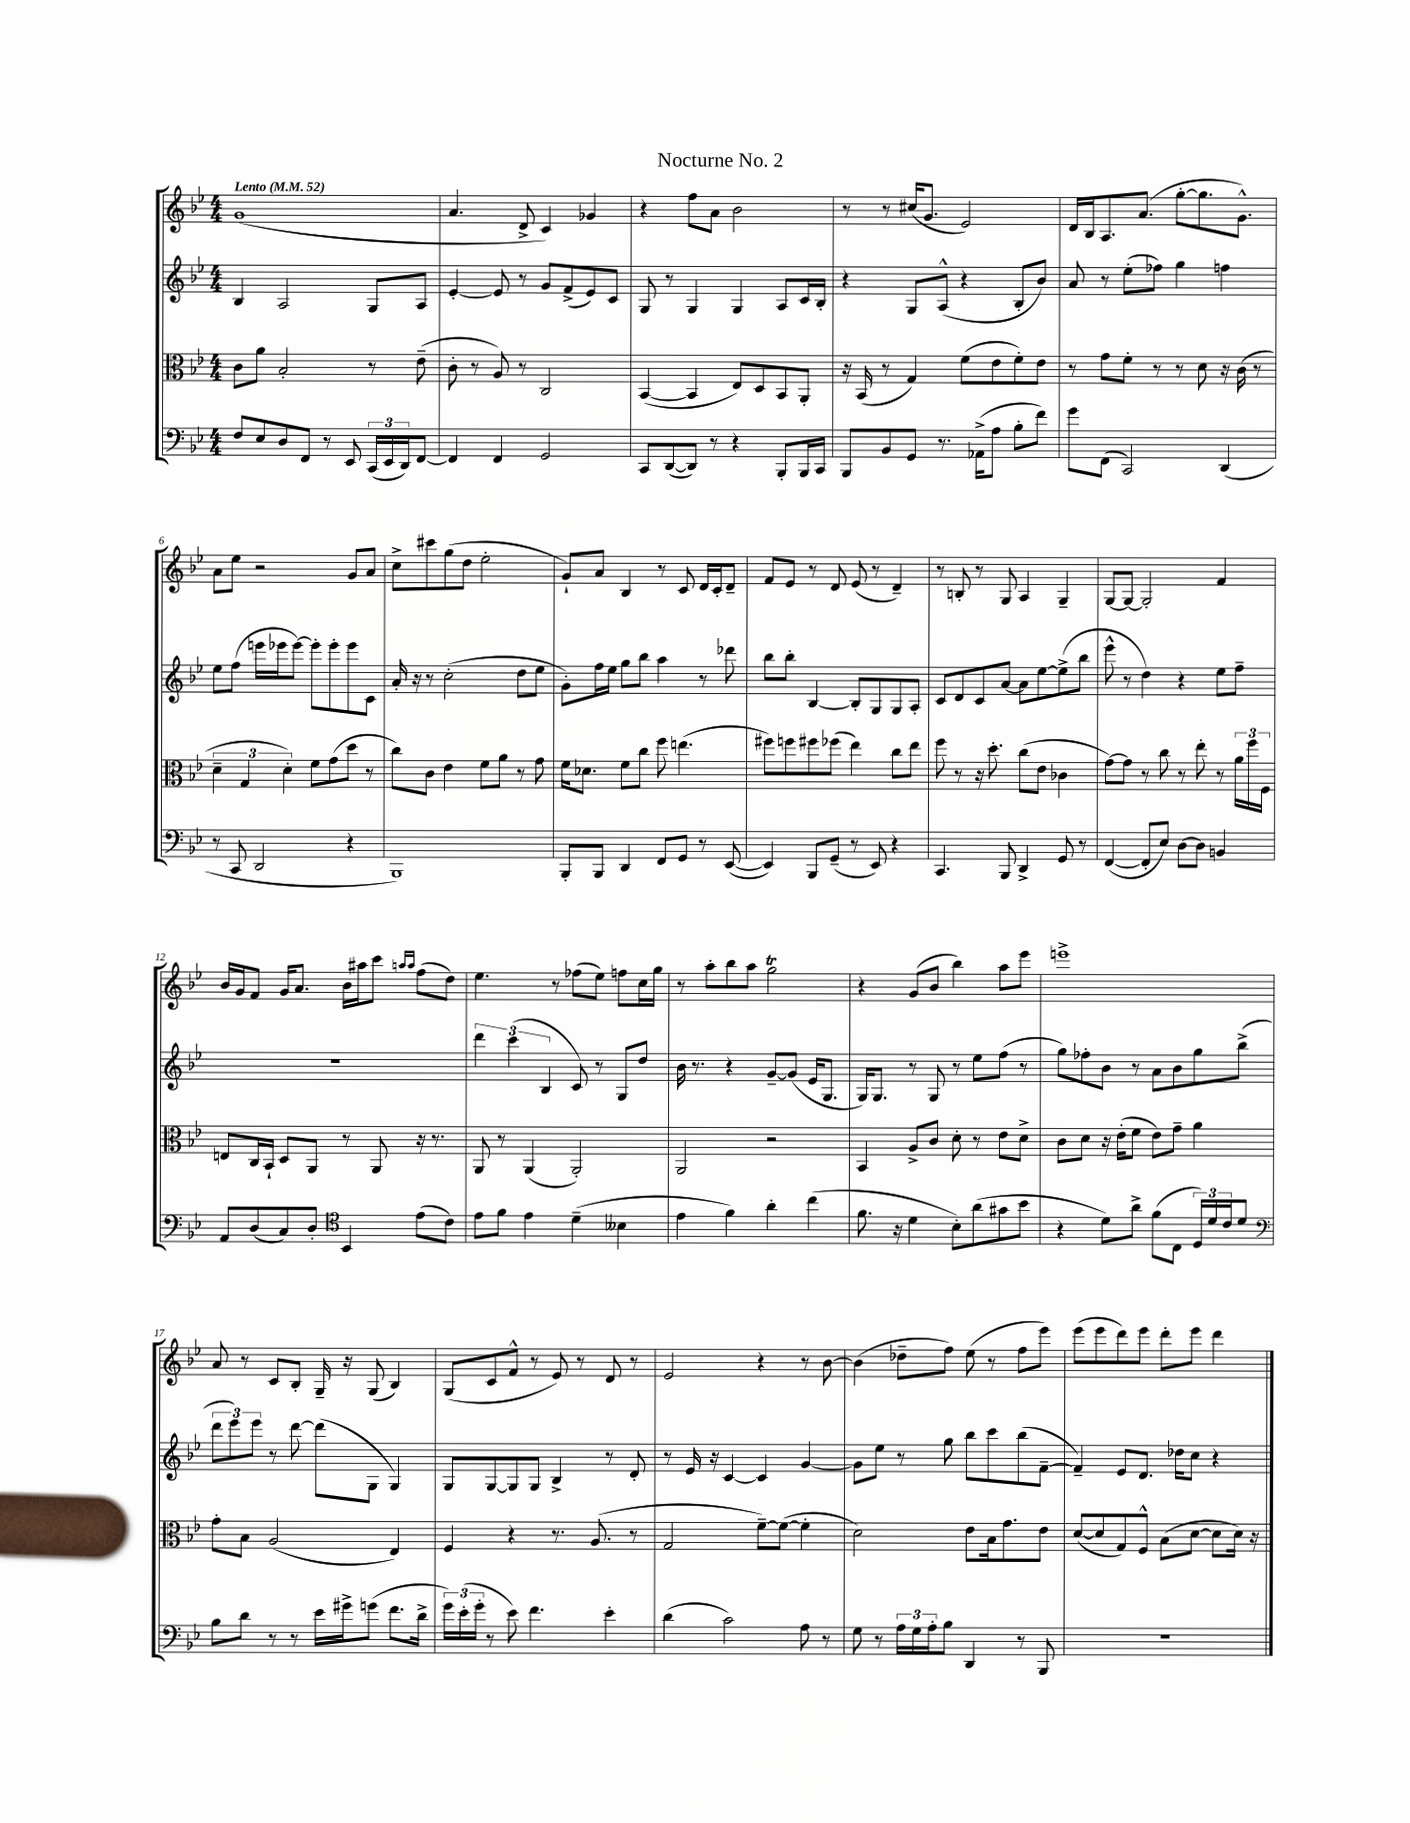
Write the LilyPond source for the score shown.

\header { title = "Nocturne No. 2" }
<<
\new StaffGroup <<
\new Staff = "s0" {
    \clef treble \key bes \major \numericTimeSignature \time 4/4 \tempo "Lento" 4 = 52
    g'1( |
    a'4. d'8-> c'4) ges'4 |
    r4 f''8 a'8 bes'2 |
    r8 r8 cis''16( g'8. ees'2) |
    d'16 bes16 a8. a'8.( g''8~-. g''8. g'8.-^) |
    a'8 ees''8 r2 g'8 a'8 |
    c''8-> cis'''8 g''8( d''8 ees''2-. |
    g'8-!) a'8 bes4 r8 c'8 d'16 c'16-. d'8-- |
    f'8 ees'8 r8 d'8 ees'8( r8 d'4--) |
    r8 b8-. r8 g8 a4 g4-- |
    g8~ g8~ g2-. f'4 |
    bes'16 g'16 f'8 g'16 a'8. bes'16 ais''16 c'''8 \grace { a''16 a''16 } f''8( d''8) |
    ees''4. r8 fes''8( ees''8) f''8 c''16 g''16 |
    r8 a''8-. bes''8 a''8 g''2\trill |
    r4 g'8( bes'8 bes''4) a''8 ees'''8 |
    e'''1-> |
    a'8 r8 c'8 bes8-. g16-- r16 g8( bes4) |
    g8( c'8 f'8-^ r8 ees'8) r8 d'8 r8 |
    ees'2 r4 r8 bes'8~ |
    bes'4( des''8-- f''8) ees''8( r8 f''8 ees'''8) |
    ees'''8( ees'''8 d'''8) ees'''8 d'''8-. ees'''8 d'''4 \bar "|." |
}
\new Staff = "s1" {
    \clef treble \key bes \major \numericTimeSignature \time 4/4
    bes4 a2 g8 a8 |
    ees'4~-. ees'8 r8 g'8 f'8->( ees'8) c'8 |
    g8 r8 g4 g4 a8 c'16 bes16-. |
    r4 g8 a8-^( r4 bes8-. bes'8) |
    a'8 r8 ees''8-.( fes''8) g''4 f''4 |
    ees''8 f''8( e'''16 ees'''16 ees'''8~) ees'''8-. ees'''8-. ees'''8 c'8 |
    a'16-. r16 r8 c''2-.( d''8 ees''8 |
    g'8-.) f''16 ees''16 g''8 bes''8 a''4 r8 des'''8 |
    bes''8 bes''8-. bes4~ bes8-. g8 g8 a8-. |
    c'8 d'8 c'8 a'8~ a'8 ees''8~ ees''8->( bes''8 |
    ees'''8-^ r8 d''4) r4 ees''8 f''8-- |
    R1 |
    \tuplet 3/2 { d'''4 c'''4( bes4 } c'8) r8 g8 d''8 |
    bes'16 r8. r4 g'8~-- g'8( ees'16 g8. |
    g16) g8. r8 g8 r8 ees''8 f''8( r8 |
    g''8) fes''8-. bes'8 r8 a'8 bes'8 g''8 bes''8->( |
    \tuplet 3/2 { d'''8 ees'''8) ees'''8 } r8 d'''8~ d'''8( g8 g4) |
    g8 g8~ g8 g8 bes4-> r8 d'8-. |
    r8 ees'16 r16 c'4~ c'4 g'4~ |
    g'8 ees''8 r8 g''8 bes''8 c'''8 bes''8( f'8~-- |
    f'4--) ees'8 d'8. des''16 c''8 r4 \bar "|." |
}
\new Staff = "s2" {
    \clef alto \key bes \major \numericTimeSignature \time 4/4
    c'8 a'8 bes2-. r8 ees'8--( |
    c'8-. r8 a8) r8 c2 |
    bes,4~( bes,4 ees8) d8 bes,8 a,8-. |
    r16 bes,16( r8 g4) f'8( ees'8 f'8-.) ees'8 |
    r8 g'8 f'8-. r8 r8 d'8 r16 c'16( r8 |
    \tuplet 3/2 { d'4-- g4 d'4-.) } f'8 g'8( d''8 r8 |
    c''8) c'8 ees'4 f'8 a'8 r8 g'8 |
    f'16 des'8. f'8 c''8 f''8 e''4.( |
    fis''8) f''8 fis''8 fes''8( ees''4) c''8 ees''8 |
    f''8 r8 r16 d''8.-. c''8( ees'8 ces'4 |
    g'8~) g'8 r8 c''8 r8 ees''8-. r8 \tuplet 3/2 { a'16 f''16 f16 } |
    e8 c16 bes,16-! d8 a,8 r8 a,8 r16 r8. |
    a,8 r8 a,4( a,2-.) |
    a,2 r2 |
    bes,4 a8-> c'8 d'8-. r8 ees'8 d'8-> |
    c'8 d'8 r16 ees'16-.( f'8 ees'8) g'8-- a'4 |
    g'8-. bes8 a2( ees4) |
    f4 r4 r8. a8.( r8 |
    g2 f'8~--) f'8~( f'4-. |
    d'2) ees'8 bes16 g'8. ees'8 |
    d'8~( d'8 g8) f8-^ bes8( d'8~ d'8 d'16) r16 \bar "|." |
}
\new Staff = "s3" {
    \clef bass \key bes \major \numericTimeSignature \time 4/4
    f8 ees8 d8 f,8 r8 ees,8 \tuplet 3/2 { c,16( ees,16 d,16) } f,8~ |
    f,4 f,4 g,2 |
    c,8 d,8~( d,8) r8 r4 bes,,8-. bes,,16 c,16 |
    bes,,8 bes,8 g,8 r8. aes,16->( a8 bes8-. f'8) |
    g'8 f,8( c,2) d,4( |
    r8 c,8 d,2 r4 |
    bes,,1) |
    bes,,8-. bes,,8 d,4 f,8 g,8 r8 ees,8~( |
    ees,4) bes,,8 g,8--( r8 ees,8) r4 |
    c,4. bes,,8 d,4-> g,8 r8 |
    f,4~( f,8-. ees8) d8~ d8 b,4 |
    a,8 d8( c8) d8-. \clef tenor bes,4 ees'8( c'8) |
    ees'8 f'8 ees'4 d'4--( beses4 |
    ees'4 f'4) a'4-. c''4( |
    f'8. r16 d'4 bes8-.) a'8( gis'8 bes'8 |
    r4 d'8) a'8-> f'8( c8 \tuplet 3/2 { d16) d'16 c'16 } d'8 |
    \clef bass bes8 d'8 r8 r8 ees'16 gis'16-> g'8( f'8. d'16-> |
    \tuplet 3/2 { g'16) ees'16-.( g'16-. } r8 ees'8) f'4. ees'4-. |
    d'4( c'2) a8 r8 |
    g8 r8 \tuplet 3/2 { a16 g16 a16-. } bes8 d,4 r8 bes,,8 |
    r1 \bar "|." |
}
>>
>>
